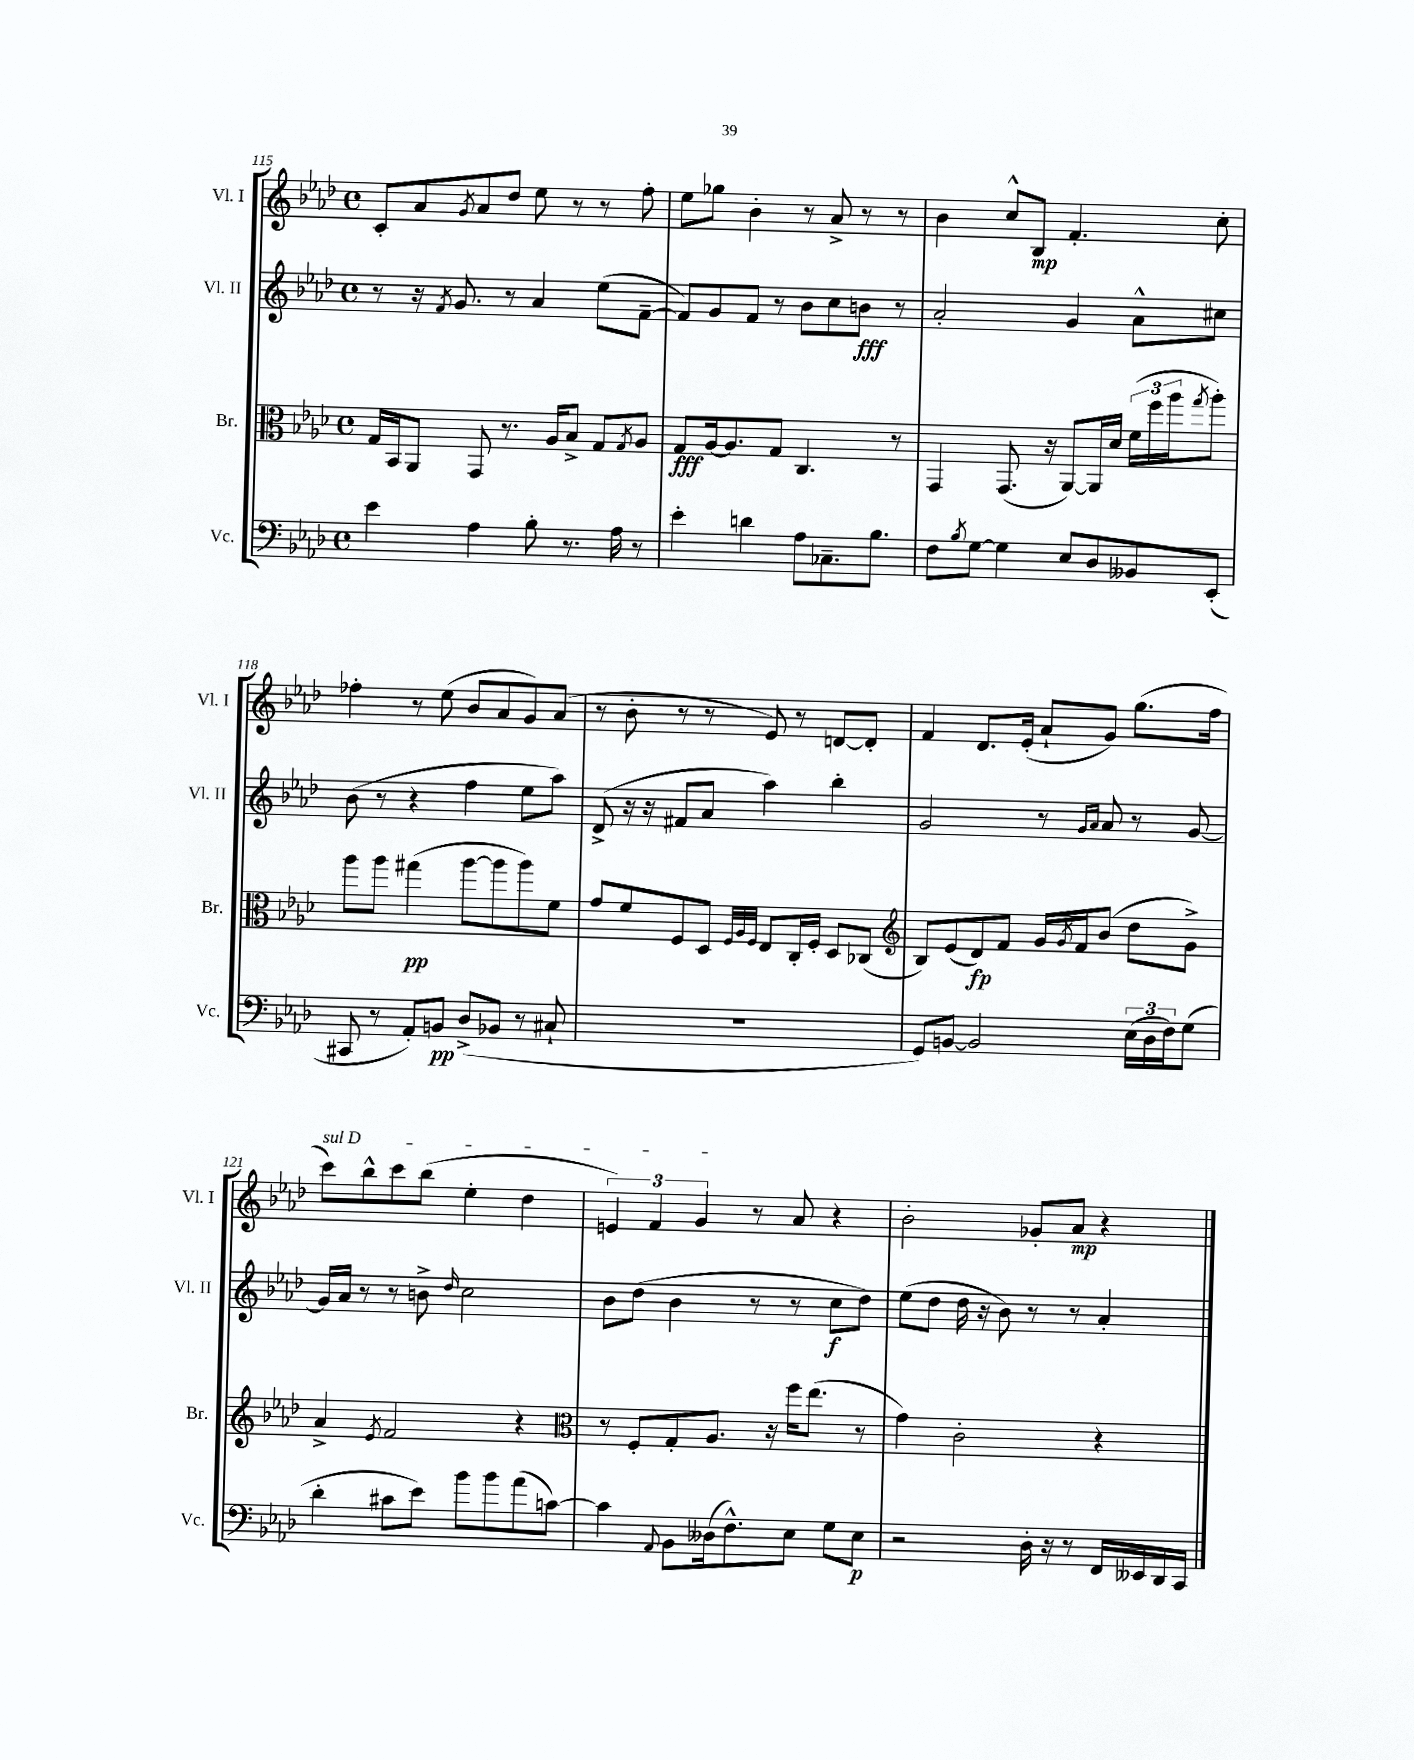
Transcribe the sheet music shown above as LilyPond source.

<<
\new StaffGroup <<
\new Staff = "s0" \with { instrumentName = "Vl. I" shortInstrumentName = "Vl. I" } {
    \clef treble \key aes \major \defaultTimeSignature \time 4/4
    c'8-. aes'8 \acciaccatura { g'8 } aes'8 des''8 ees''8 r8 r8 f''8-. |
    ees''8 ges''8 bes'4-. r8 aes'8-> r8 r8 |
    bes'4 c''8-^ bes8\mp f'4.-. c''8-. |
    fes''4-. r8 ees''8( bes'8 aes'8 g'8) aes'8( |
    r8 bes'8-. r8 r8 ees'8) r8 d'8~ d'8-. |
    f'4 des'8. ees'16-.( aes'8-! g'8) g''8.( f''16 |
    \once \override TextSpanner.bound-details.left.text = \markup { \italic "sul D" } c'''8\startTextSpan) bes''8-^ c'''8 bes''8( ees''4-. des''4 |
    \tuplet 3/2 { e'4) f'4 g'4\stopTextSpan } r8 aes'8 r4 |
    bes'2-. ges'8-. aes'8\mp r4 \bar "|." |
}
\new Staff = "s1" \with { instrumentName = "Vl. II" shortInstrumentName = "Vl. II" } {
    \clef treble \key aes \major \defaultTimeSignature \time 4/4
    r8 r16 \acciaccatura { f'8 } g'8. r8 aes'4 ees''8( f'8~-- |
    f'8) g'8 f'8 r8 bes'8 c''8 b'8\fff r8 |
    aes'2-. g'4 aes'8-^ cis''8 |
    bes'8( r8 r4 f''4 ees''8 aes''8) |
    des'8->( r16 r16 fis'8 aes'8 aes''4) bes''4-. |
    g'2 r8 \grace { g'16 aes'16 } aes'8 r8 g'8~ |
    g'16 aes'16 r8 r8 b'8-> \grace { des''16 } c''2 |
    bes'8 des''8( bes'4 r8 r8 c''8\f des''8) |
    ees''8( des''8 des''16 r16 bes'8) r8 r8 aes'4-. \bar "|." |
}
\new Staff = "s2" \with { instrumentName = "Br." shortInstrumentName = "Br." } {
    \clef alto \key aes \major \defaultTimeSignature \time 4/4
    g16 bes,16 aes,8 g,8 r8. aes16 bes8-> g8 \acciaccatura { g8 } aes8 |
    g8\fff aes16~ aes8. g8 c4. r8 |
    g,4 g,8.( r16 aes,8~) aes,16 des'16 \tuplet 3/2 { f'16( f''16 aes''16 } \acciaccatura { g''8 } aes''8-.) |
    aes''8 aes''8 gis''4\pp( aes''8~ aes''8 aes''8) f'8 |
    g'8 f'8 f8 des8 \grace { f32 aes32 f32 } ees8 c16-. f16-. des8 ces8( |
    \clef treble bes8) ees'8( des'8\fp) f'8 g'16 \acciaccatura { g'8 } f'16 bes'8( des''8 g'8->) |
    aes'4-> \acciaccatura { ees'8 } f'2 r4 |
    \clef alto r8 f8-. g8-. aes8. r16 f''16 ees''8.( r8 |
    g'4) c'2-. r4 \bar "|." |
}
\new Staff = "s3" \with { instrumentName = "Vc." shortInstrumentName = "Vc." } {
    \clef bass \key aes \major \defaultTimeSignature \time 4/4
    ees'4 aes4 bes8-. r8. aes16 r8 |
    ees'4-. d'4 aes8 ces8.-- bes8. |
    f8 \acciaccatura { bes8 } g8~ g4 ees8 des8 beses,8 ees,8-.( |
    cis,8 r8 aes,8-.) b,8\pp des8->( bes,8 r8 cis8-! |
    R1 |
    g,8) b,8~ b,2 \tuplet 3/2 { ees16( des16 f16) } g8( |
    des'4-. cis'8 ees'8) bes'8 bes'8 aes'8( c'8~) |
    c'4 \appoggiatura { aes,8 } bes,8 deses16( f8.-^) ees8 g8 ees8\p |
    r2 des16-. r16 r8 f,16 eeses,16 des,16 c,16 \bar "|." |
}
>>
>>
\layout { \context { \Score currentBarNumber = #115 } }
